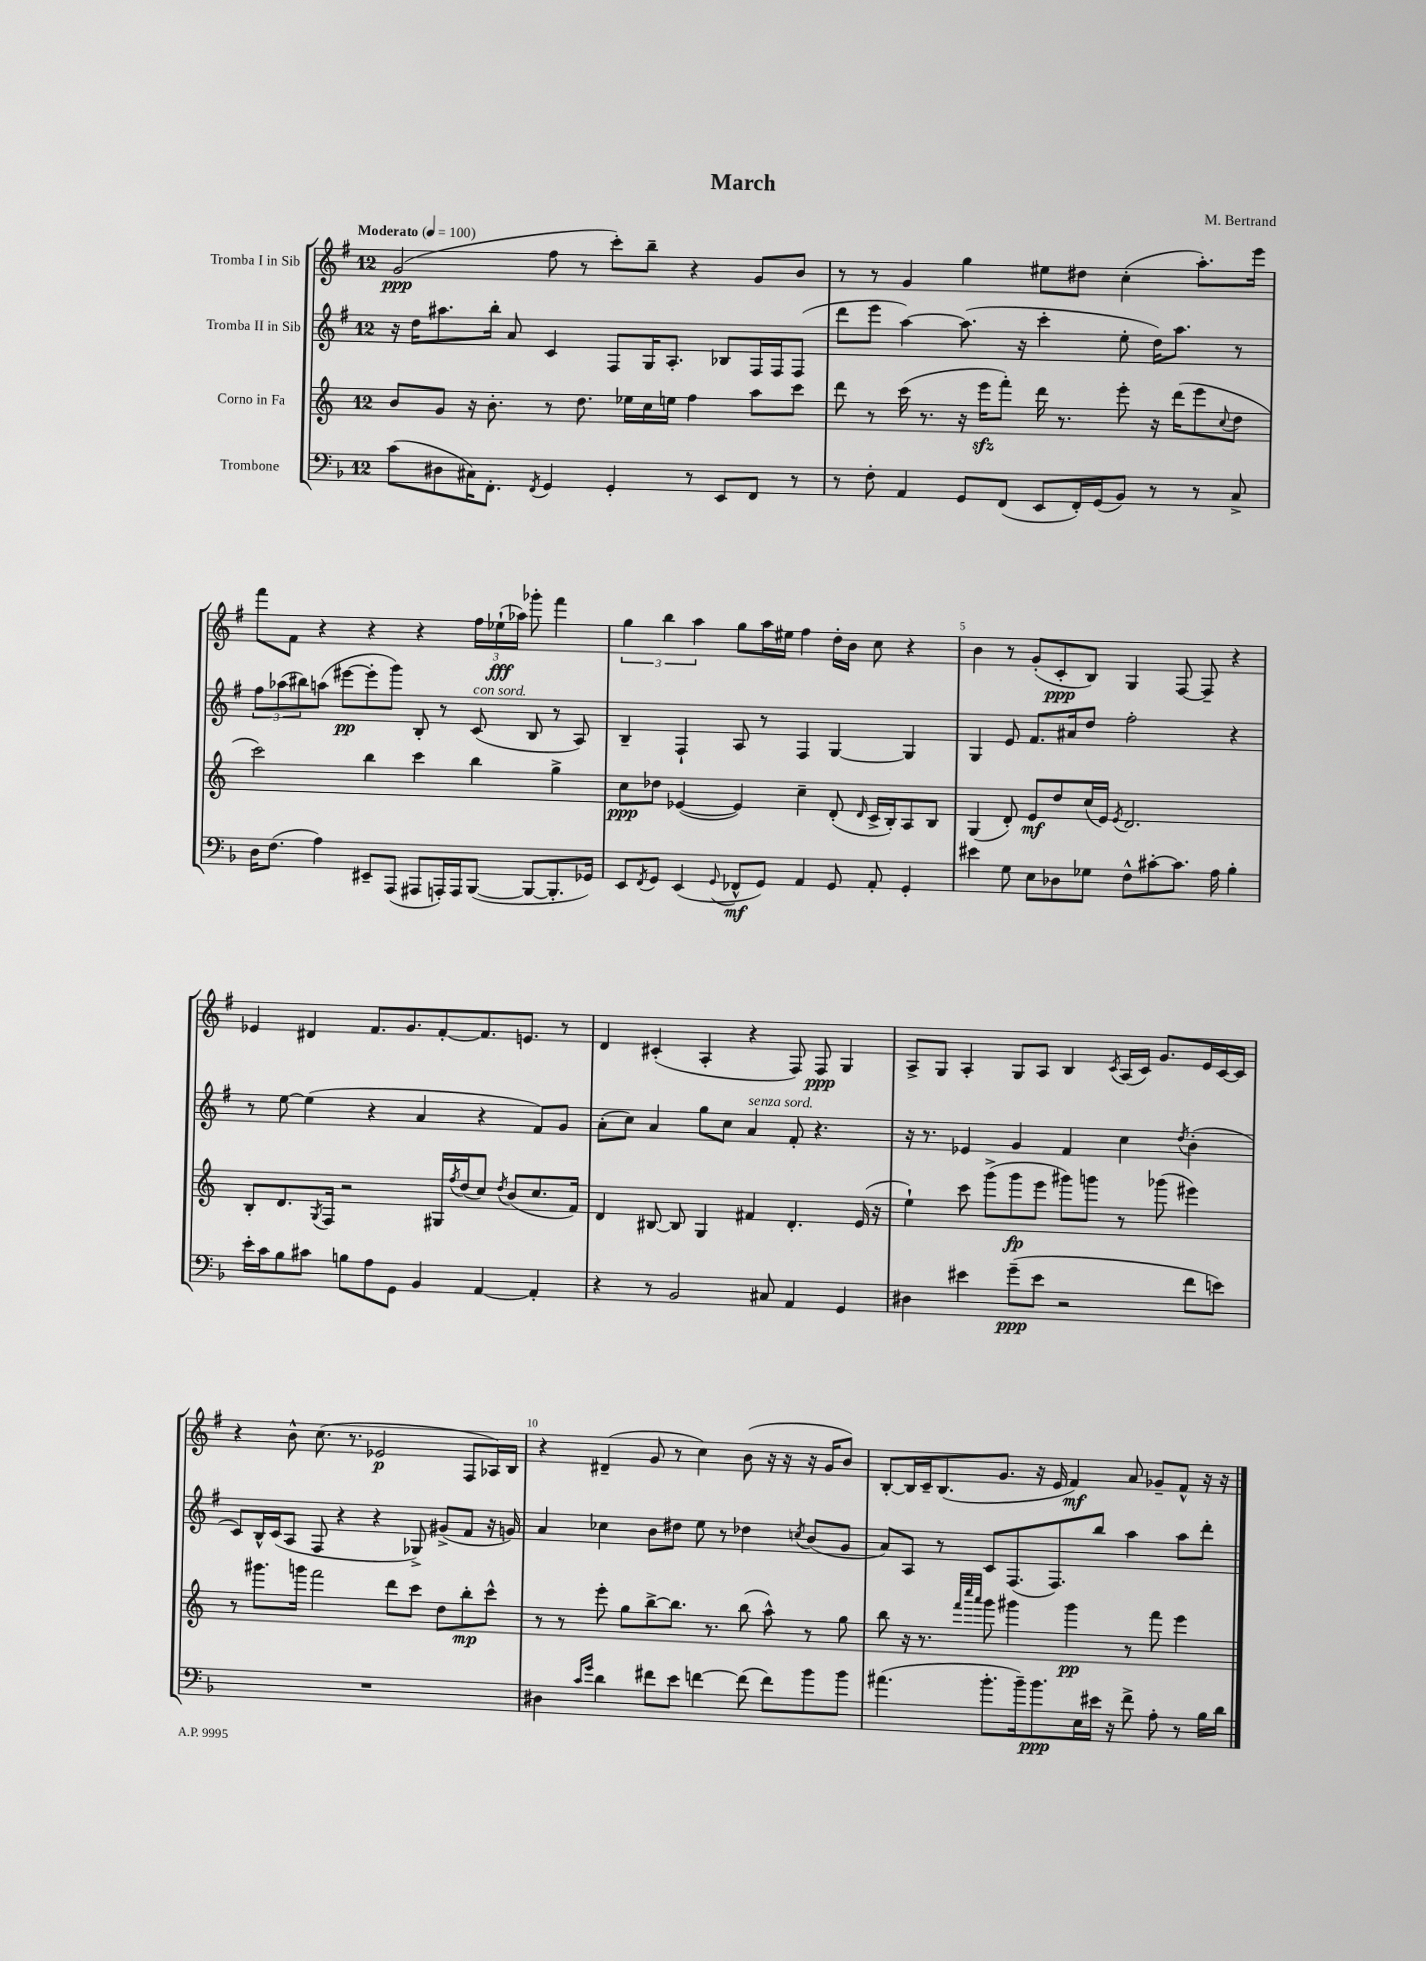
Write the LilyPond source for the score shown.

\header { title = "March" composer = "M. Bertrand" }
<<
\new StaffGroup <<
\new Staff = "s0" \with { instrumentName = "Tromba I in Sib" } {
    \clef treble \key g \major \once \override Staff.TimeSignature.style = #'single-digit \time 12/8 \tempo "Moderato" 4 = 100
    g'2\ppp( fis''8 r8 c'''8-.) b''8-- r4 g'8 b'8 |
    r8 r8 g'4 g''4 eis''8 dis''8 c''4-.( a''8.-.) e'''16 |
    fis'''8 fis'8 r4 r4 r4 \tuplet 3/2 { fis''16 ees''16-!\fff( aes''16) } ges'''8-. fis'''4 |
    \tuplet 3/2 { g''4 b''4 a''4 } g''8 a''16 eis''16 fis''4 d''16-. b'16 c''8 r4 |
    b'4 r8 g'8-.( c'8-.\ppp b8) g4 fis8~ fis8-- r4 |
    ees'4 dis'4 fis'8. g'8. fis'8~-. fis'8. e'8. r8 |
    d'4 cis'4-.( a4-. r4 fis8) fis8\ppp g4 |
    a8-> g8 a4-. g8 a8 b4 \acciaccatura { c'8 } a16( c'16) g'8. e'16 c'16~ c'16 |
    r4 b'8-^ c''8.( r8. ees'2\p fis8 aes16) b16 |
    r4 dis'4--( g'8 r8 c''4) b'8( r16 r16 r16 g'16 b'8) |
    b8~-. b16 c'16-- b8.( g'8. r16 e'16 fis'4\mf) a'8 ges'8-- fis'8-^ r16 r16 \bar "|." |
}
\new Staff = "s1" \with { instrumentName = "Tromba II in Sib" } {
    \clef treble \key g \major \once \override Staff.TimeSignature.style = #'single-digit \time 12/8
    r16 d''16 ais''8. b''16-. a'8 c'4 fis8 g16 a8.-. bes8 fis16 fis16 fis8( |
    d'''8 e'''8 a''4~) a''8.( r16 c'''4-. e''8-. d''16) a''8. r8 |
    \tuplet 3/2 { fis''8 aes''8( bis''8) } a''8( eis'''8~\pp eis'''8-. g'''8) b8-. r8 c'8^\markup { \italic "con sord." }( b8 r8 a8) |
    b4-- fis4-! a8 r8 fis4 g4~ g4 |
    g4 e'8 fis'8. ais'16 d''8 fis''2-. r4 |
    r8 e''8~ e''4( r4 a'4 r4 fis'8) g'8 |
    a'8-.( c''8) a'4 g''8 c''8 a'4^\markup { \italic "senza sord." } fis'8-. r4. |
    r16 r8. ees'4 g'4 fis'4 c''4 \acciaccatura { d''8 } b'4-.( |
    c'8) b16-^ c'16( a8 fis8 r4 r4 ges8->) gis'8->( fis'8 r16 g'16) |
    a'4 ces''4 b'8 dis''8 e''8 r8 des''4 \acciaccatura { c''8 } b'8( g'8 |
    a'8) a8 r8 c'8 fis8.( fis8.) b''8 a''4 a''8 d'''8-. \bar "|." |
}
\new Staff = "s2" \with { instrumentName = "Corno in Fa" } {
    \clef treble \key c \major \once \override Staff.TimeSignature.style = #'single-digit \time 12/8
    b'8 g'8 r16 b'8.-. r8 d''8. ees''16 c''16 e''16 f''4 a''8 c'''8 |
    d'''8 r8 c'''16( r8. r16 e'''16\sfz f'''8-.) d'''16 r8. e'''8-. r16 d'''16( e'''8 \appoggiatura { c''8 } d''8 |
    c'''2) b''4 c'''4 b''4 g''4-> |
    c''8\ppp des''8 ees'4~( ees'4) c''4-- d'8-.( \grace { d'16 } c'16-> b16-.) a8 b8 |
    g4( d'8-.) e'8\mf d''8 c''16( e'16) \acciaccatura { e'8 } d'2. |
    b8-. d'8. \acciaccatura { g8 } f16 r2 gis16 \acciaccatura { f''8 } d''16( c''8) \acciaccatura { d''8 } b'8( c''8. f'16) |
    d'4 bis8~ bis8 g4 fis'4 d'4.-. e'16( r16 |
    e''4-!) c'''8 g'''8->( g'''8\fp e'''8 gis'''8) g'''8 r8 ges'''8( eis'''4) |
    r8 gis'''8. g'''16 f'''2 d'''8 c'''8 d''8 b''8-.\mp c'''8-^ |
    r8 r8 e'''8-. g''8 b''8~-> b''8. r8. b''8( a''8-^) r8 g''8 |
    b''8 r16 r8. \grace { f'''32 c''''32 a'''32 } g'''8 gis'''4 gis'''4\pp r8 f'''8 e'''4 \bar "|." |
}
\new Staff = "s3" \with { instrumentName = "Trombone" } {
    \clef bass \key f \major \once \override Staff.TimeSignature.style = #'single-digit \time 12/8
    c'8( dis8 cis16) f,8.-. \acciaccatura { f,8 } g,4 g,4-. r8 e,8 f,8 r8 |
    r8 f8-. a,4 g,8 f,8( e,8 f,16-.) g,16( bes,8) r8 r8 c8-> |
    d16 f8.( a4) eis,8-- a,,8( ais,,8 a,,16-.) a,,16 bes,,8~( bes,,8~ bes,,8.-. ges,16) |
    e,8 \acciaccatura { f,8 } g,8 e,4( \appoggiatura { g,8 } fes,8-^\mf g,8) a,4 g,8 a,8-. g,4-. |
    eis'4 g8 e8 des8 ges8 f8-^ cis'8~-. cis'8. a16 bes4-. |
    e'16-. c'16 bes8 cis'8 b8 a8 g,8 bes,4 a,4~ a,4-. |
    r4 r8 bes,2 cis8 a,4 g,4 |
    dis4 eis'4 g'8--\ppp( eis'8 r2 f'8 e'8) |
    R1. |
    dis4 \grace { c'16 g'16 } d'4 fis'8 e'8 f'4~ f'8( f'8) bes'8 bes'8 |
    ais'4.( bes'8.-. bes'16--) bes'8.\ppp e16 eis'16 r16 f'8-> a8-. r8 bes16 d'16 \bar "|." |
}
>>
>>
\layout { \context { \Score \override BarNumber.break-visibility = ##(#f #t #t) barNumberVisibility = #(every-nth-bar-number-visible 5) } }
